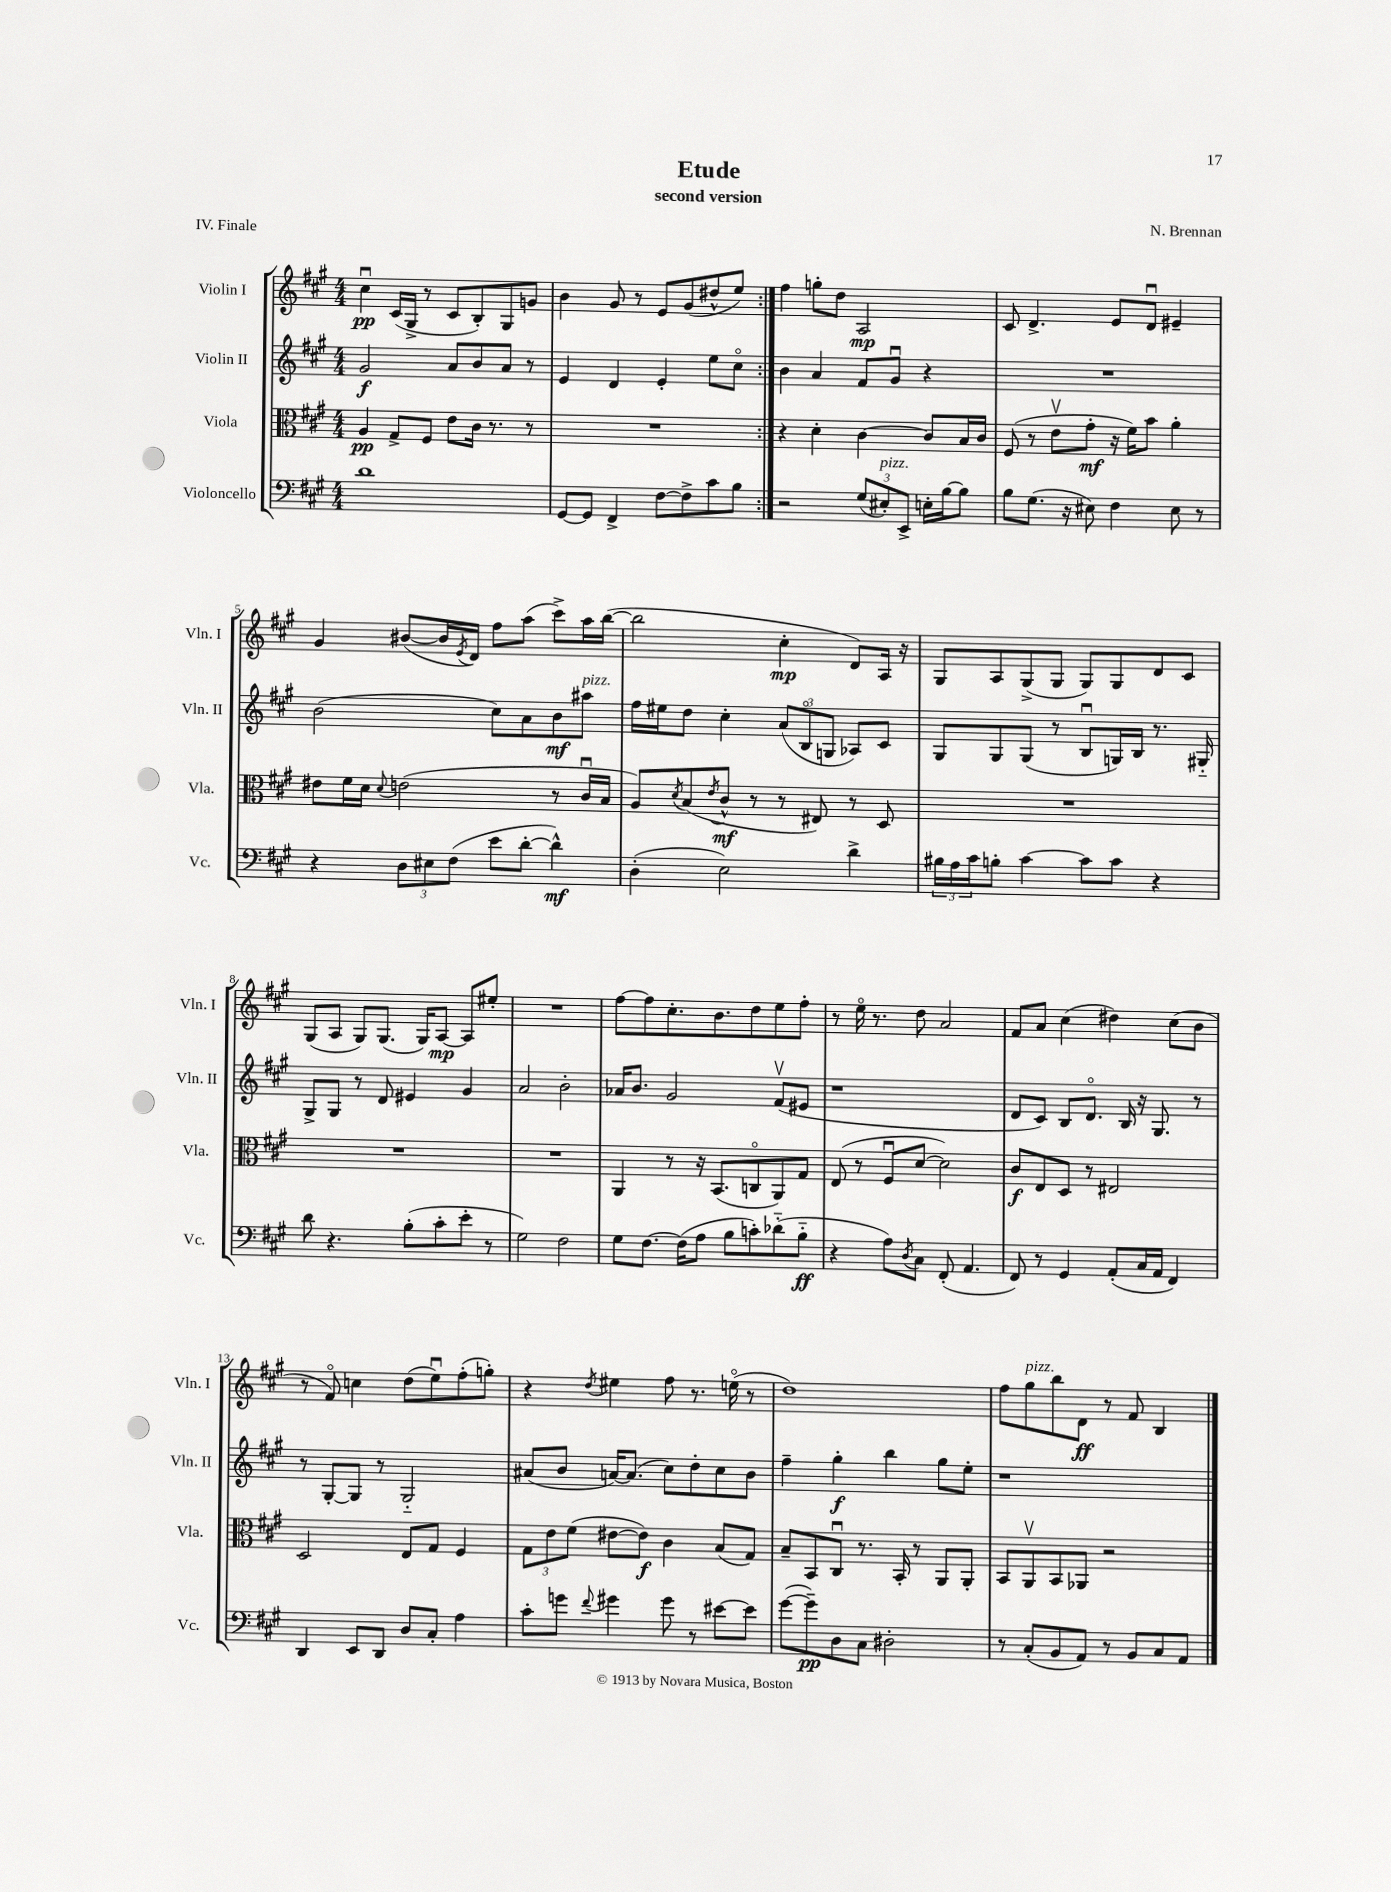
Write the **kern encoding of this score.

**kern	**dynam	**kern	**dynam	**kern	**dynam	**kern	**dynam
*part4	*part4	*part3	*part3	*part2	*part2	*part1	*part1
*staff4	*staff4	*staff3	*staff3	*staff2	*staff2	*staff1	*staff1
*I"Violoncello	*	*I"Viola	*	*I"Violin II	*	*I"Violin I	*
*I'Vc.	*	*I'Vla.	*	*I'Vln. II	*	*I'Vln. I	*
*clefF4	*	*clefC3	*	*clefG2	*	*clefG2	*
*k[f#c#g#]	*	*k[f#c#g#]	*	*k[f#c#g#]	*	*k[f#c#g#]	*
*M4/4	*	*M4/4	*	*M4/4	*	*M4/4	*
=1	=1	=1	=1	=1	=1	=1	=1
1d	.	4A/	pp	2g#/	f	4cc#u\	pp
.	.	8G#^/L	.	.	.	(16c#/LL	.
.	.	.	.	.	.	16G#^/JJ	.
.	.	8F#/J	.	.	.	8r	.
.	.	8e\L	.	8a/L	.	8c#/L	.
.	.	16c#\Jk	.	8b/	.	8B'/)	.
.	.	8.r	.	.	.	.	.
.	.	.	.	8a/J	.	8G#/	.
.	.	8r	.	8r	.	8gn/J	.
=2	=2	=2	=2	=2	=2	=2	=2
[8GG#/L	.	1r	.	4e/	.	4b\	.
8GG#/J]	.	.	.	.	.	.	.
4FF#^/	.	.	.	4d/	.	8g#/	.
.	.	.	.	.	.	8r	.
[8F#\L	.	.	.	4e'/	.	8e/L	.
8F#^\]	.	.	.	.	.	(8g#/	.
8c#\	.	.	.	8ee\L	.	8dd#X^^/	.
8B\J	.	.	.	8cc#\J	.	8ee/J)	.
=3:|!	=3:|!	=3:|!	=3:|!	=3:|!	=3:|!	=3:|!	=3:|!
2r	.	4r	.	4b\	.	4ff#\	.
.	.	4d'\	.	4a/	.	8ggn'\L	.
.	.	.	.	.	.	8dd\J	.
(12G#/L	.	[4c#\	.	8f#/L	.	2A/	mp
!LO:TX:a:i:t=pizz.	!	!	!	!	!	!	!
12E#X'/)	.	.	.	.	.	.	.
.	.	.	.	8g#u/J	.	.	.
12EE^/J	.	.	.	.	.	.	.
16En'\LL	.	8c#/L]	.	4r	.	.	.
[16B\J	.	.	.	.	.	.	.
8B\J]	.	16B/L	.	.	.	.	.
.	.	16c#/JJ	.	.	.	.	.
=4	=4	=4	=4	=4	=4	=4	=4
8B\L	.	(8F#/	.	1r	.	8c#/	.
(8.G#\J	.	8r	.	.	.	4.d^/	.
.	.	8ev\L	.	.	.	.	.
16r	.	.	.	.	.	.	.
8E#X\)	.	8g#'\J	mf	.	.	.	.
4F#\	.	16r	.	.	.	8e/L	.
.	.	16f#\KL)	.	.	.	.	.
.	.	8b\J	.	.	.	8du/J	.
8E#\	.	4a'\	.	.	.	4e#X~/	.
8r	.	.	.	.	.	.	.
!!LO:LB:g=z
=5	=5	=5	=5	=5	=5	=5	=5
4r	.	8e#X\L	.	(2b\	.	4g#/	.
.	.	16f#\L	.	.	.	.	.
.	.	16d\JJ	.	.	.	.	.
.	.	8qqd/	.	.	.	.	.
12D\L	.	(2en\	.	.	.	([8b#X/L	.
12E#X\	.	.	.	.	.	.	.
.	.	.	.	.	.	16b#/L]	.
(12F#\J	.	.	.	.	.	.	.
.	.	.	.	.	.	8qe/	.
.	.	.	.	.	.	16d/JJ)	.
8e\L	.	.	.	8cc#\L)	.	8ff#\L	.
[8d'\J	.	.	.	8a\	.	(8aa\J	.
4d^^\])	mf	8r	.	8b\	mf	8ccc#^\L)	.
!	!	!	!	!LO:TX:a:i:t=pizz.	!	!	!
.	.	16c#u/LL	.	8aa#X\J	.	16aa\L	.
.	.	16B/JJ	.	.	.	([16bb\JJ	.
=6	=6	=6	=6	=6	=6	=6	=6
(4D'\	.	8A/L)	.	16ff#\LL	.	2bb\]	.
.	.	.	.	16ee#X\J	.	.	.
.	.	8qd/	.	.	.	.	.
.	.	(8B/	.	8dd\J	.	.	.
.	.	8qe/	.	.	.	.	.
2E\)	.	8c#^^/J	mf	4cc#'\	.	.	.
.	.	8r	.	.	.	.	.
.	.	8r	.	(12a/L	.	4cc#'\	mp
.	.	.	.	12B/	.	.	.
.	.	8E#X/)	.	.	.	.	.
.	.	.	.	12Gn/J	.	.	.
4d^\	.	8r	.	8A-X/L)	.	8d/L)	.
.	.	8D/	.	8c#/J	.	16A/Jk	.
.	.	.	.	.	.	16r	.
=7	=7	=7	=7	=7	=7	=7	=7
24B#X\LL	.	1r	.	8G#/L	.	8G#/L	.
24A\	.	.	.	.	.	.	.
24c#\J	.	.	.	.	.	.	.
8Bn'\J	.	.	.	8G#/	.	8A/	.
[4c#\	.	.	.	(8G#/J	.	(8G#^/	.
.	.	.	.	8r	.	8G#/J	.
8c#\L]	.	.	.	8Bu/L	.	8G#/L)	.
8c#\J	.	.	.	16Gn/L)	.	8G#/	.
.	.	.	.	16B/JJ	.	.	.
4r	.	.	.	8.r	.	8d/	.
.	.	.	.	.	.	8c#/J	.
.	.	.	.	16G#X/	.	.	.
!!LO:LB:g=z
=8	=8	=8	=8	=8	=8	=8	=8
8d\	.	1r	.	8G#^/L	.	(8G#/L	.
4.r	.	.	.	8G#/J	.	8A/J	.
.	.	.	.	8r	.	8G#/L)	.
.	.	.	.	8d/	.	(8.G#/J	.
(8B'\L	.	.	.	4e#X/	.	.	.
.	.	.	.	.	.	16G#/KL)	.
8c#'\	.	.	.	.	.	[8A/J	mp
8e'\J	.	.	.	4g#/	.	8A/L]	.
8r	.	.	.	.	.	8ee#X'/J	.
=9	=9	=9	=9	=9	=9	=9	=9
2G#\)	.	1r	.	2a/	.	1r	.
2F#\	.	.	.	2b'\	.	.	.
=10	=10	=10	=10	=10	=10	=10	=10
8G#\L	.	4AA/	.	16a-X/KL	.	[8ff#\L	.
.	.	.	.	8.b/J	.	.	.
[8.F#\J	.	.	.	.	.	8ff#\]	.
.	.	8r	.	2g#/	.	8.cc#'\	.
(16F#\KL]	.	.	.	.	.	.	.
8A\J	.	16r	.	.	.	.	.
.	.	(8.BB/L	.	.	.	8.b\	.
8B\L	.	.	.	.	.	.	.
8cn'\)	.	8Cn/	.	.	.	8dd\	.
(8d-X\	.	8AA/)	.	(8f#v/L	.	8ee\	.
8B\J	ff	8G#/J	.	8e#X/J	.	8ff#'\J	.
=11	=11	=11	=11	=11	=11	=11	=11
4r	.	(8E/	.	1r	.	8r	.
.	.	8r	.	.	.	16ee\	.
.	.	.	.	.	.	8.r	.
8A\L)	.	8F#u/L	.	.	.	.	.
8qD/	.	.	.	.	.	.	.
8C#\J	.	[8d/J	.	.	.	8dd\	.
(8FF#'/	.	2d\])	.	.	.	2a/	.
4.AA/	.	.	.	.	.	.	.
=12	=12	=12	=12	=12	=12	=12	=12
8FF#/)	.	8c#/L	f	8d/L	.	8f#/L	.
8r	.	8E/	.	8c#/J)	.	8a/J	.
4GG#/	.	8D/J	.	8B/L	.	(4cc#\	.
.	.	8r	.	8.d/J	.	.	.
(8AA'/L	.	2E#X/	.	.	.	4dd#X\)	.
.	.	.	.	16B/	.	.	.
16C#/L	.	.	.	16r	.	.	.
16AA/JJ	.	.	.	8.G#/	.	.	.
4FF#/)	.	.	.	.	.	(8cc#\L	.
.	.	.	.	8r	.	8b\J	.
!!LO:LB:g=z
=13	=13	=13	=13	=13	=13	=13	=13
4DD/	.	2D/	.	8r	.	8r	.
.	.	.	.	[8G#'/L	.	8f#/)	.
8EE/L	.	.	.	8G#/J]	.	4ccn\	.
8DD/J	.	.	.	8r	.	.	.
8D/L	.	8E/L	.	2G#/	.	(8dd\L	.
8C#'/J	.	8G#/J	.	.	.	8eeu\)	.
4A\	.	4F#/	.	.	.	(8ff#'\	.
.	.	.	.	.	.	8ggn'\J)	.
=14	=14	=14	=14	=14	=14	=14	=14
8c#'\L	.	12G#\L	.	(8a#X/L	.	4r	.
.	.	12e\	.	.	.	.	.
8gn\J	.	.	.	8b/J	.	.	.
.	.	(12f#\J	.	.	.	.	.
8qqf#/	.	.	.	.	.	8qdd/	.
4g#X\	.	[8e#X\L	.	[16an/KL)	.	4ee#X\	.
.	.	.	.	(8.a/J]	.	.	.
.	.	8e#\J])	f	.	.	.	.
8g#\	.	4c#\	.	8cc#\L)	.	8ff#\	.
8r	.	.	.	8dd'\	.	8.r	.
[8e#X\L	.	(8B/L	.	8cc#\	.	.	.
.	.	.	.	.	.	(16een\	.
8e#\J]	.	8G#/J)	.	8b\J	.	8r	.
=15	=15	=15	=15	=15	=15	=15	=15
([8g#\L	.	8B~/L	.	4ff#~\	.	1dd)	.
8g#~\])	pp	8BB/	.	.	.	.	.
8D\	.	8C#u/J	.	4gg#'\	f	.	.
8C#\J	.	8.r	.	.	.	.	.
2D#X'\	.	.	.	4bb\	.	.	.
.	.	16BB'/	.	.	.	.	.
.	.	8r	.	.	.	.	.
.	.	8AA/L	.	8gg#\L	.	.	.
.	.	8AA'/J	.	8ee'\J	.	.	.
=16	=16	=16	=16	=16	=16	=16	=16
8r	.	8BB/L	.	1r	.	8ff#\L	.
!	!	!	!	!	!	!LO:TX:a:i:t=pizz.	!
(8C#'/L	.	8AAv/	.	.	.	8gg#\	.
8BB/	.	8BB/	.	.	.	8bb\	.
8AA/J)	.	8AA-X/J	.	.	.	8d\J	ff
8r	.	2r	.	.	.	8r	.
8BB/L	.	.	.	.	.	8f#/	.
8C#/	.	.	.	.	.	4B/	.
8AA/J	.	.	.	.	.	.	.
==	==	==	==	==	==	==	==
*-	*-	*-	*-	*-	*-	*-	*-
